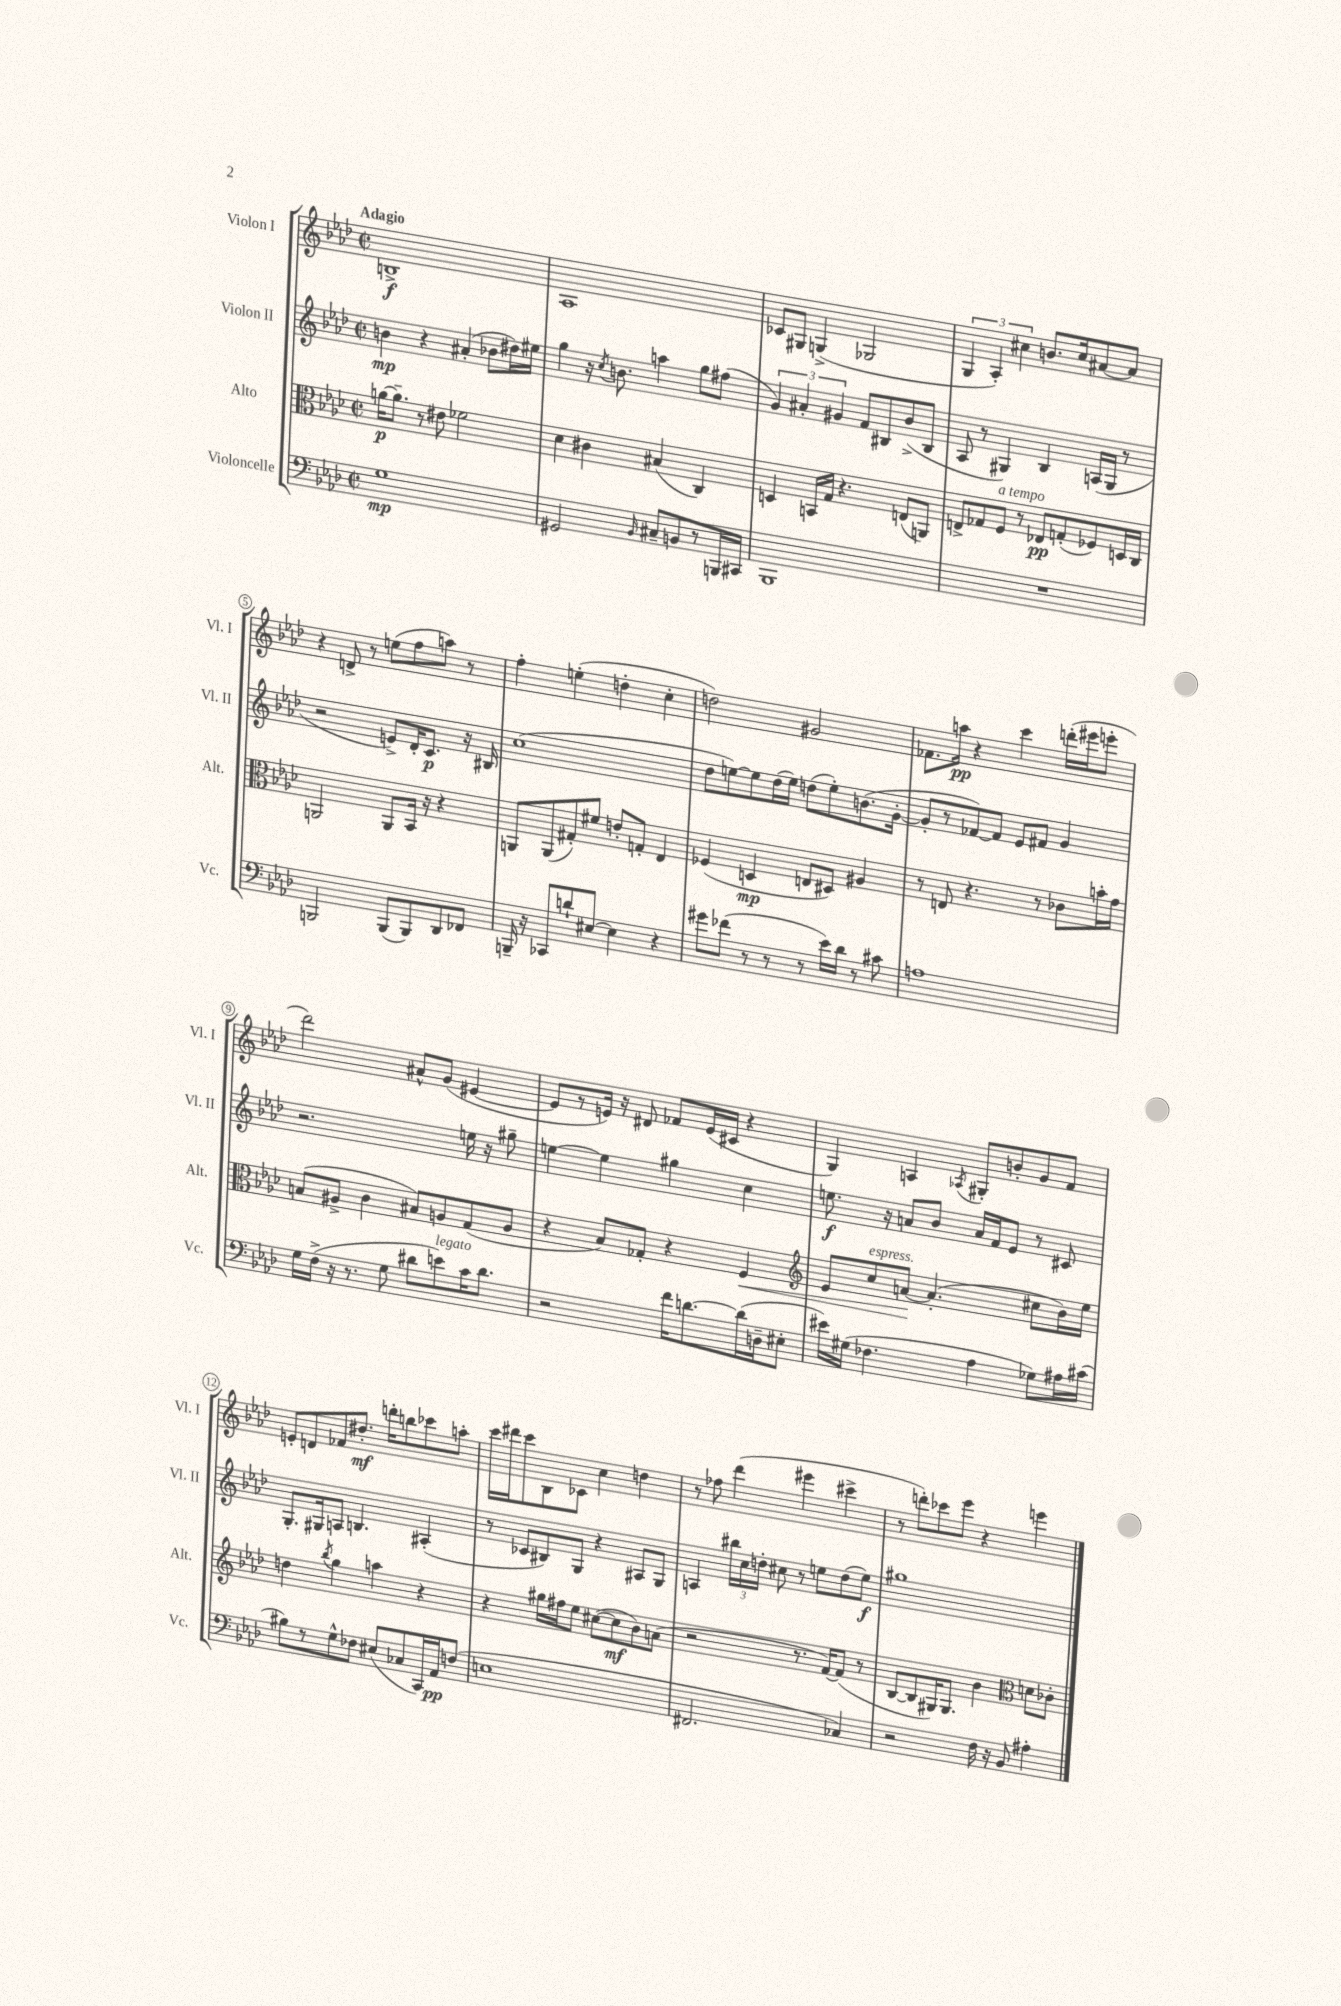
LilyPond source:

<<
\new StaffGroup <<
\new Staff = "s0" \with { instrumentName = "Violon I" shortInstrumentName = "Vl. I" } {
    \clef treble \key aes \major \defaultTimeSignature \time 2/2 \tempo "Adagio"
    \autoBeamOff b1->\f |
    aes1 |
    ces'8[ gis8] g4->( ges2 |
    \tuplet 3/2 { g4 aes4-.) cis''4 } b'8.[ cis''16 ais'8~ ais'8] |
    r4 d'8-> r8 e''8[( f''8 a''8]) r8 |
    f''4-. e''4-.( d''4-. c''4-. |
    d''2) gis'2 |
    fes'8.[ a''16]\pp r4 c'''4 d'''16[-.( eis'''16 e'''8]-. |
    des'''2) ais'8[-^ g'8]( eis'4~ |
    eis'8[ r8 e'16]) r16 dis'8 fes'8[ e'16( cis'16] r4 |
    g4) a4 \acciaccatura { aes8 } gis8[-. b'8-. g'8 f'8] |
    e'8[-. d'8 fes'8 dis''8.]-.\mf d'''16[-. b''8 ces'''8 a''8]-. |
    c'''16[ dis'''16 c'''8 bes8 ces'8] c''4 d''4 |
    r8 fes''8 des'''4( eis'''4 cis'''4-> |
    r8 d'''8[-.) ces'''8 ees'''8] r4 e'''4 \bar "|." |
}
\new Staff = "s1" \with { instrumentName = "Violon II" shortInstrumentName = "Vl. II" } {
    \clef treble \key aes \major \defaultTimeSignature \time 2/2
    \autoBeamOff b'4\mp r4 ais'4-.( bes'8[ dis''16) eis''16] |
    g''4 r16 \acciaccatura { c''8 } b'8. a''4 g''8[ fis''8]( |
    \tuplet 3/2 { g'4) ais'4-. gis'4 } f'8[ bis8 bes'8->( bis8] |
    aes8 r8 gis4) bes4 a16[( gis16] r8 |
    r2 e'8[->) des'16-. c'8.]\p r16 bis16 |
    c''1( |
    des''8[ e''8~) e''8 des''16( e''16]) d''8[( e''8-.) b'8.( g'16]~-. |
    g'8[-. r8 fes'8~) fes'8] ees'8[ fis'8] g'4 |
    r2. e''16 r16 gis''8-- |
    e''4~ e''4 gis''4 c''4 |
    e''8.\f r16 a'8[ bes'8] a'16[ f'16 ees'8] r8 cis'8 |
    g8.[-. gis16 a8] b4. ais4-.( |
    r8 ces'8[ bis8) g8] r4 ais8[ g8] |
    a4 \tuplet 3/2 { bis''16[ c''16 d''16]-. } cis''8 r8 e''8[ d''8( e''8]\f) |
    gis''1 \bar "|." |
}
\new Staff = "s2" \with { instrumentName = "Alto" shortInstrumentName = "Alt." } {
    \clef alto \key aes \major \defaultTimeSignature \time 2/2
    \autoBeamOff a'16[~\p a'8.]-- r8 eis'8 fes'2 |
    des'4 cis'4 bis4( c4) |
    d4 b,16[ g16] r4. e8[( a,8]) |
    e8[-> ges8 f8]^\markup { \italic "a tempo" } r8 ees8[\pp g8-.( fes8) d16 c16] |
    a,2 a,8[ bes,16] r16 r4 |
    a,8[ a,8( gis8-.) fis'8] e'8[-. g8]-. ees4 |
    fes4( d4\mp e8[ dis8]) ais4 |
    r8 e8 r4. r8 ces'8[ b'16-. g'16] |
    b8[( ais8]-> c'4 bis8[) a8 g8( a8] |
    r4 bes8[) ges8]-. r4 f4\< |
    \clef treble ees'8[ c''8^\markup { \italic "espress." } a'8]~\! a'4.-.( cis''8[ bes'16) ees''16] |
    d''4 \acciaccatura { bes''8 } g''4 a''4 r4 |
    r4 gis''16[ fis''16 ees''8] cis''8[~( cis''8\mf bes'8) a'8]( |
    r2 r8. f'16[~) f'8]( r8 |
    bes8[~ bes8 gis16) gis8.] bes'4 \clef alto d'8[ ces'8]-. \bar "|." |
}
\new Staff = "s3" \with { instrumentName = "Violoncelle" shortInstrumentName = "Vc." } {
    \clef bass \key aes \major \defaultTimeSignature \time 2/2
    \autoBeamOff g1\mp |
    gis,2 \grace { bes,16 } cis8[-- b,8 r8 b,,16 cis,16] |
    bes,,1 |
    R1 |
    b,,2 b,,8[( b,,8) des,8 fes,8] |
    b,,16-- r16 ces,8[ d'8-! eis8]~ eis4 r4 |
    gis'8[ fes'8]( r8 r8 r8 ees'16[) des'16] r8 cis'8 |
    a1 |
    g16[ f16]->( r16 r8. g8 dis'8[ e'8^\markup { \italic "legato" }) c'16 dis'8.] |
    r2 f'16[ d'8.~ d'16( d16-- eis8]-. |
    eis'16[) gis16]( fes4. aes4 ges8[) ais16 cis'16]( |
    bis8[) r8 g8-^ fes8] eis8[( ces8 c,16) aes,16\pp f8]( |
    e1 |
    fis,2. ces4) |
    r2 f16 r16 bes,8 ais4-. \bar "|." |
}
>>
>>
\layout { \context { \Score \override BarNumber.stencil = #(make-stencil-circler 0.1 0.3 ly:text-interface::print) } }
